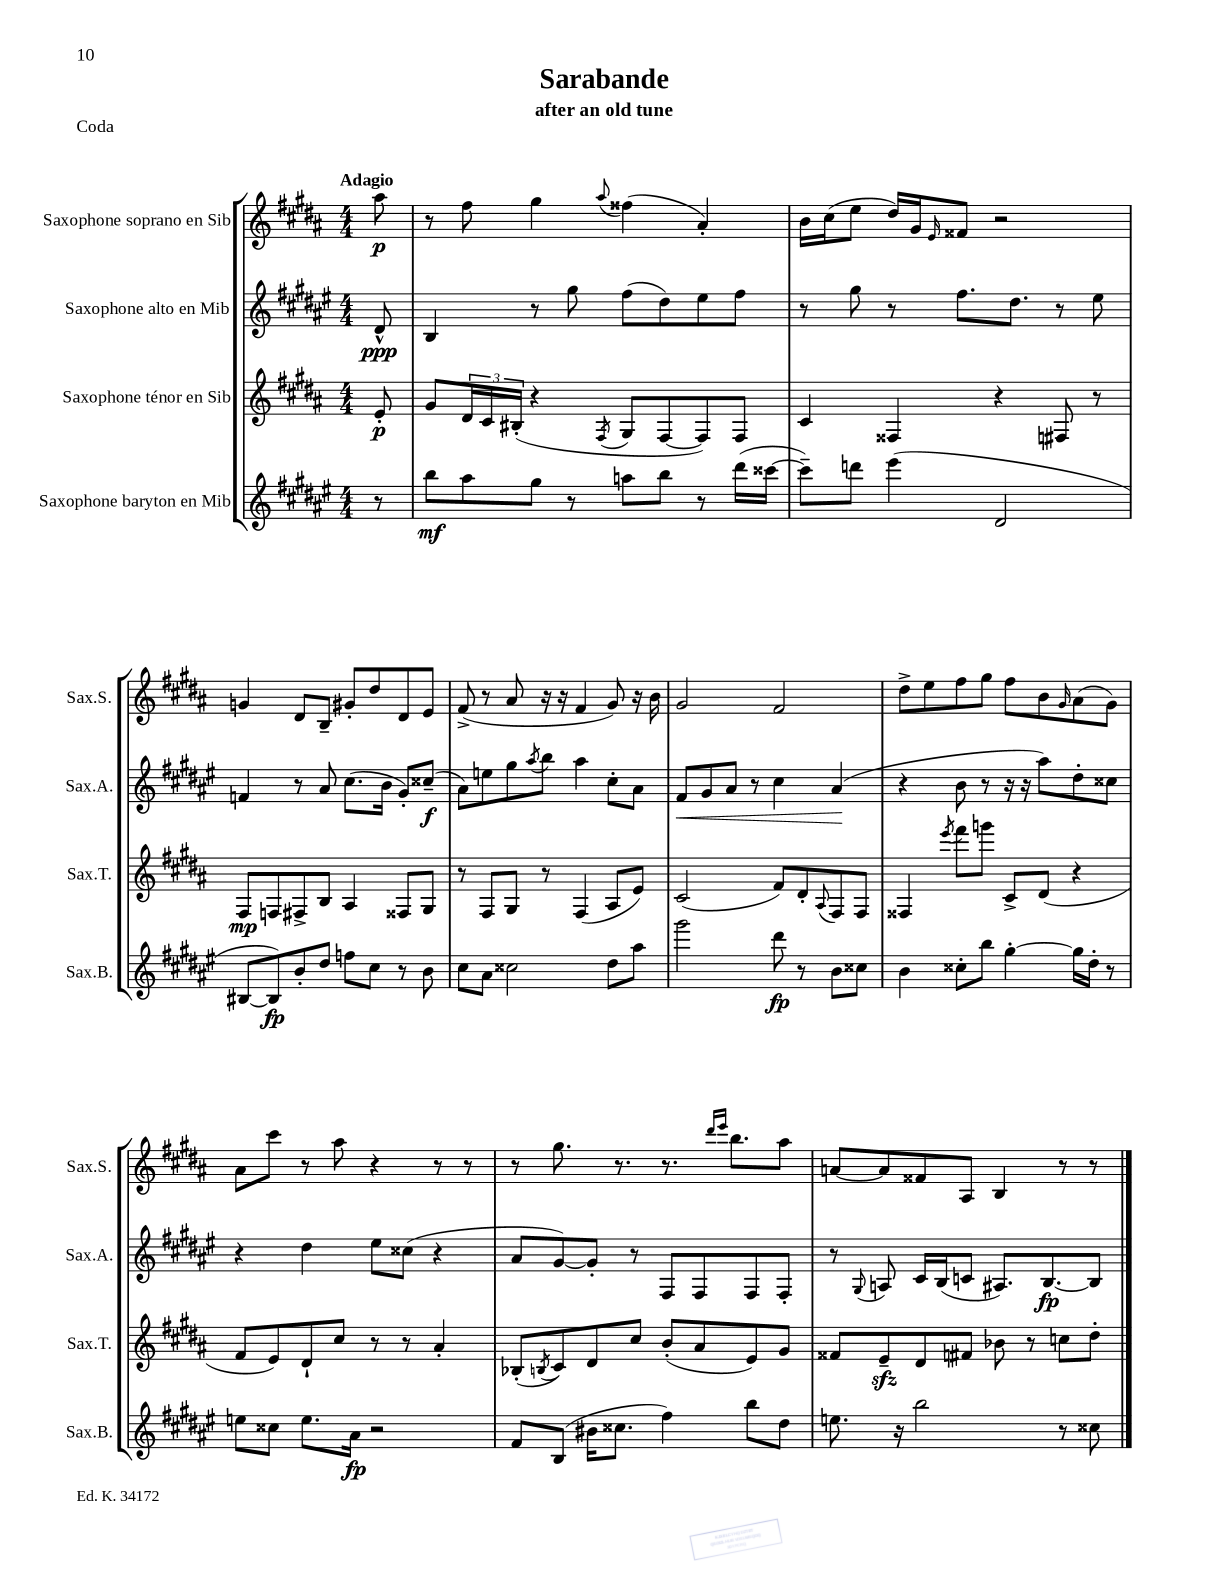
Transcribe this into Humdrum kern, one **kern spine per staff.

**kern	**kern	**kern	**kern
*staff4	*staff3	*staff2	*staff1
*clefG2	*clefG2	*clefG2	*clefG2
*k[f#c#g#d#a#e#]	*k[f#c#g#d#a#]	*k[f#c#g#d#a#e#]	*k[f#c#g#d#a#]
*M4/4	*M4/4	*M4/4	*M4/4
8r	8e'	8d#^^	8aa#
=	=	=	=
8bb	8g#	4B	8r
8aa#	24d#	.	8ff#
.	24c#	.	.
.	(24B#'	.	.
8gg#	4r	8r	4gg#
8r	.	8gg#	.
.	8qF#	.	8qqaa#
8aa	8G#	(8ff#	(4ff##
8bb	[8F#	8dd#)	.
8r	8F#])	8ee#	4a#')
(16ddd#	8F#	8ff#	.
[16ccc##	.	.	.
=	=	=	=
8ccc##~])	4c#	8r	16b
.	.	.	(16cc#
8ddd	.	8gg#	8ee
(4eee#	4F##	8r	16dd#)
.	.	.	16g#
.	.	.	16qqe
.	.	8.ff#	8f##
2d#	4r	.	2r
.	.	8.dd#	.
.	8F#	8r	.
.	8r	8ee#	.
=	=	=	=
[8B#	8F#	4f	4g
8B#])	8F	.	.
8b'	8F#^	8r	8d#
8dd#	8B	8a#	8B~
8ff	4A#	(8.cc#	8g#'
8cc#	.	.	8dd#
.	.	16b	.
8r	8F##	8g#')	8d#
8b	8G#	(8cc##~	8e
=	=	=	=
8cc#	8r	8a#)	(8f#^
8a#	8F#	8ee	8r
2cc##	8G#	8gg#	8a#
.	.	8qaa#	.
.	8r	8bb	16r
.	.	.	16r
.	(4F#	4aa#	4f#
8dd#	8A#	8cc#'	8g#)
8aa#	8e)	8a#	16r
.	.	.	16b
=	=	=	=
2ggg#	(2c#	8f#	2g#
.	.	8g#	.
.	.	8a#	.
.	.	8r	.
8ddd#	8f#)	4cc#	2f#
8r	8d#'	.	.
.	8qqA#	.	.
8b	8F#	(4a#	.
8cc##	8F#	.	.
=	=	=	=
4b	4F##	4r	8dd#^
.	.	.	8ee
.	8qeee	.	.
8cc##'	8fff#	8b	8ff#
8bb	8ggg	8r	8gg#
[4gg#'	8c#^	16r	8ff#
.	.	16r	.
.	(8d#	8aa#)	8b
.	.	.	16qqg#
16gg#]	4r	8dd#'	(8a#
16dd#'	.	.	.
8r	.	8cc##	8g#)
=	=	=	=
8ee	8f#	4r	8a#
8cc##	8e)	.	8ccc#
8.ee	8d#`	4dd#	8r
.	8cc#	.	8aa#
16a#	.	.	.
2r	8r	8ee#	4r
.	8r	(8cc##	.
.	4a#'	4r	8r
.	.	.	8r
=	=	=	=
8f#	(8B-'	8a#	8r
.	8qB	.	.
(8B	8c#)	[8g#)	8.gg#
16b#	8d#	8g#']	.
8.cc##	.	.	8.r
.	8cc#	8r	.
4ff#)	(8b'	8F#	8.r
.	8a#	8F#	.
.	.	.	16qqddd#
.	.	.	16qqeee
.	.	.	8.bb
8bb	8e)	8F#	.
8dd#	8g#	8F#'	8aa#
=	=	=	=
8.ee	8f##	8r	[8a
.	.	8qqG#	.
.	8e~	8A	8a]
16r	.	.	.
2bb	8d#	16c#	8f##
.	.	(16B	.
.	8f#	8c	8A#
.	8b-	8.A#)	4B
.	8r	.	.
.	.	[8.B	.
8r	8cc	.	8r
8cc##	8dd#'	8B]	8r
==	==	==	==
*-	*-	*-	*-
